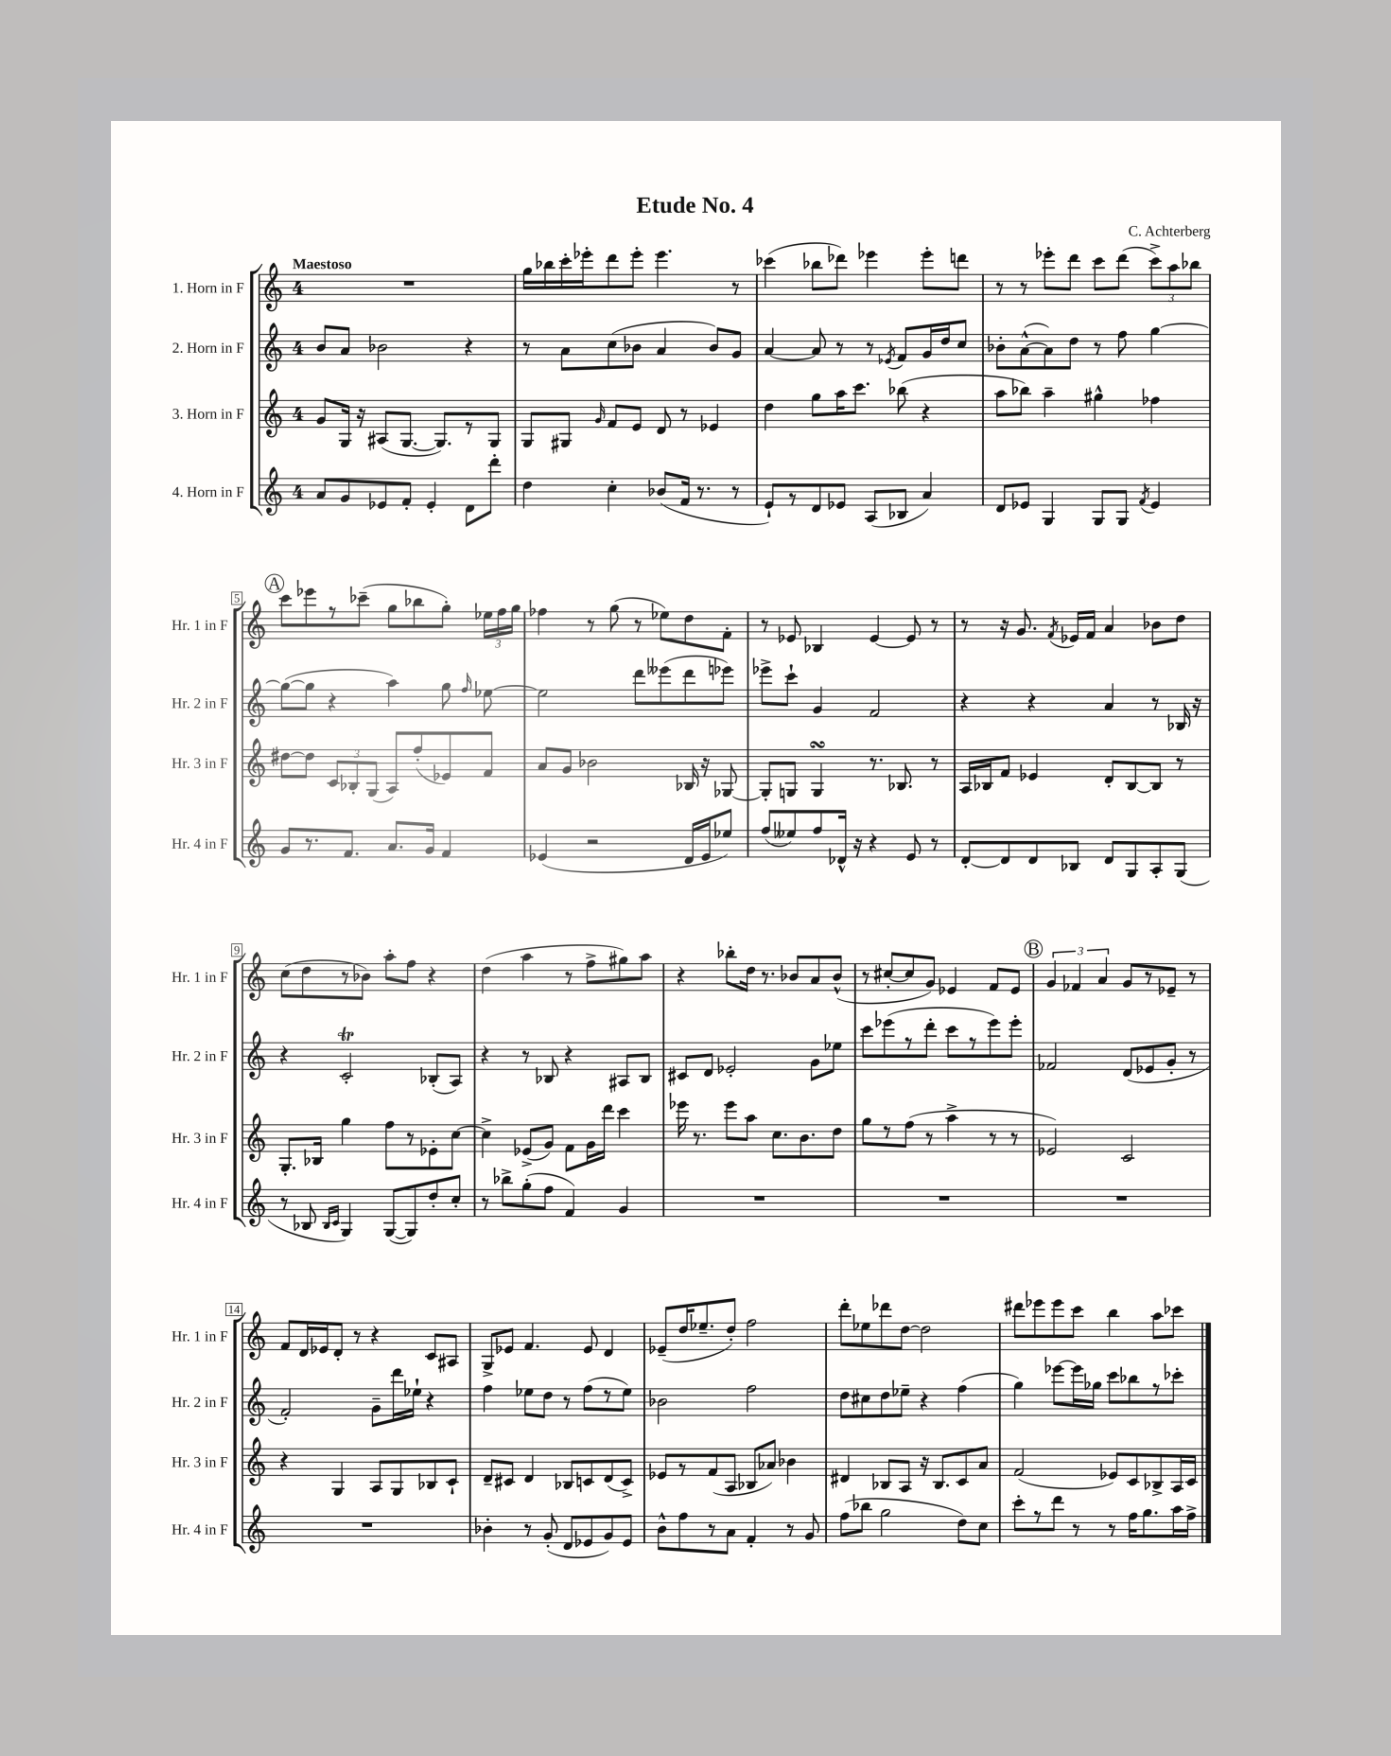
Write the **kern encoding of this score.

**kern	**kern	**kern	**kern
*staff4	*staff3	*staff2	*staff1
*clefG2	*clefG2	*clefG2	*clefG2
*k[]	*k[]	*k[]	*k[]
*M4/4	*M4/4	*M4/4	*M4/4
8a	8g	8b	1r
8g	16G	8a	.
.	16r	.	.
8e-	(8A#	2b-	.
8f'	[8.G	.	.
4e-'	.	.	.
.	8.G])	.	.
8d	8r	4r	.
8ddd'	8G	.	.
=	=	=	=
4dd	8G	8r	16gg
.	.	.	16bb-
.	8G#	8a	16ccc'
.	.	.	16eee-'
.	16qqg	.	.
4cc'	8f	(8cc	8ddd
.	8e	8b-	8eee-'
(8b-	8d	4a	4.eee-
16f	8r	.	.
8.r	.	.	.
.	4e-	8b-)	.
8r	.	8g	8r
=	=	=	=
8e`)	4dd	[4a	(4ccc-
8r	.	.	.
8d	8gg	8a]	8bb-
8e-	16aa	8r	8ddd-)
.	8.ccc	.	.
(8A	.	8r	4eee-
.	.	8qe-	.
8B-	(8bb-	8f	.
4a)	4r	16g	8eee-'
.	.	16dd	.
.	.	8cc	8ddd
=	=	=	=
8d	8aa	8b-'	8r
8e-	8bb-)	([8a^^	8r
4G	4aa~	8a])	8eee-'
.	.	8dd	8ddd
8G	4gg#^^	8r	8ccc
8G	.	8ff	(8ddd
8qf	.	.	.
4e-	4ff-	[4gg	12ccc^)
.	.	.	12aa
.	.	.	12bb-
=	=	=	=
8g	[8dd#	(8gg_	8ccc
8.r	8dd#]	8gg]	8eee-
.	12c	4r	8r
8.f	.	.	.
.	12B-'	.	.
.	.	.	(8ccc-~
.	(12G	.	.
8.a	8A)	4aa)	8gg
.	(8ff'	.	8bb-
16g	.	.	.
4f	8e-)	8gg	8gg')
.	.	16qqff	.
.	8f	[8ee-	24ee-
.	.	.	24ff
.	.	.	24gg
=	=	=	=
(4e-	8a	2ee-]	4ff-
.	8g	.	.
2r	2b-	.	8r
.	.	.	(8gg
.	.	8ddd	8r
.	.	(8eee--	8ee-)
16d	16B-	8ddd	8dd
16e-	16r	.	.
8ee-)	[8G-	8eee-)	8f'
=	=	=	=
(8ff	8G-']	8eee-^	8r
8ee--)	8G	8ccc`	8e-
8ff	4G	4g	4B-
16d-^^	.	.	.
16r	.	.	.
4r	8.r	2f	[4e-
.	8.B-	.	.
8e	.	.	8e-]
8r	8r	.	8r
=	=	=	=
[8d'	16A	4r	8r
.	16B-	.	.
8d]	8f	.	16r
.	.	.	8.g
8d	4e-	4r	.
.	.	.	8qf
8B-	.	.	16e-
.	.	.	16f
8d	8d'	4a	4a
8G	[8B-	.	.
8A'	8B-]	8r	8b-
(8G	8r	16B-	8dd
.	.	16r	.
=	=	=	=
8r	8.G'	4r	(8cc
8B-	.	.	8dd
.	16B-	.	.
16qqB-	.	.	.
16qqc	.	.	.
4G)	4gg	2c'	8r
.	.	.	8b-)
([8G	8ff	.	8aa'
8G])	8r	.	8ff
8dd'	8e-'	(8B-'	4r
8cc'	[8cc	8A)	.
=	=	=	=
8r	4cc^]	4r	(4dd
8bb-^	.	.	.
(8gg'	(8e-^	8r	4aa
8ff	8g)	8B-	.
4f)	8f	4r	8r
.	16g	.	8ff^
.	16ddd	.	.
4g	4ccc	8A#	8gg#)
.	.	8B-	8aa
=	=	=	=
1r	16eee-	8c#	4r
.	8.r	.	.
.	.	8d	.
.	8eee-	2e-'	8bb-'
.	8aa	.	16dd
.	.	.	8.r
.	8.cc	.	.
.	.	.	8b-
.	8.b	.	.
.	.	8g	8a
.	8dd	8ee-	(8b-^^
=	=	=	=
1r	8gg	8ccc	8r
.	8r	(8eee-	[8cc#'
.	(8ff	8r	8cc#]
.	8r	8ddd'	8g)
.	4aa^	8ccc	4e-
.	.	8r	.
.	8r	8eee-)	8f
.	8r	8eee-'	8e-
=	=	=	=
1r	2e-)	2f-	6g
.	.	.	6f-
.	.	.	6a
.	2c	(8d	8g
.	.	8e-	8r
.	.	8g'	8e-~
.	.	8r	8r
=	=	=	=
1r	4r	2f')	8f
.	.	.	16d
.	.	.	16e-
.	4G	.	8d'
.	.	.	8r
.	8A	8g~	4r
.	8G	16ddd	.
.	.	16ee-`	.
.	8B-	4r	8c
.	8c`	.	8A#
=	=	=	=
4b-'	8d~	4ff	8G^
.	8c#	.	8e-
8r	4d	8ee-	4.f
(8g'	.	8dd	.
8d	8B-	8r	.
8e-	8c	(8ff	8e-
8g)	(8d	8r	4d
8e-	8c^)	8ee-)	.
=	=	=	=
8b^^	8e-	2b-	(8e-~
8ff	8r	.	16dd
.	.	.	8.ee-~
8r	(8f	.	.
8a	8A	.	8dd')
4f'	8B-	2ff	2ff
.	8a-)	.	.
8r	4b-	.	.
8g	.	.	.
=	=	=	=
(8ff	4d#	8dd	8ddd'
8bb-	.	8cc#	8ee-
2gg	8B-	8dd	8ddd-
.	8A	8ee-~	[8dd
.	16r	4r	2dd]
.	8.B-	.	.
8dd)	8c	(4ff	.
8cc	8a	.	.
=	=	=	=
8ccc'	(2f	4gg)	8ddd#
8r	.	.	8eee-
8ddd	.	[8eee-	8eee-
8r	.	16eee-]	8ccc
.	.	16gg-	.
8r	8e-)	8ccc	4bb
16ff	8c	8bb-	.
8.gg	.	.	.
.	8B-^	8r	8aa
16aa	16A	8ccc-'	8ccc-
16ff^	16c	.	.
==	==	==	==
*-	*-	*-	*-
